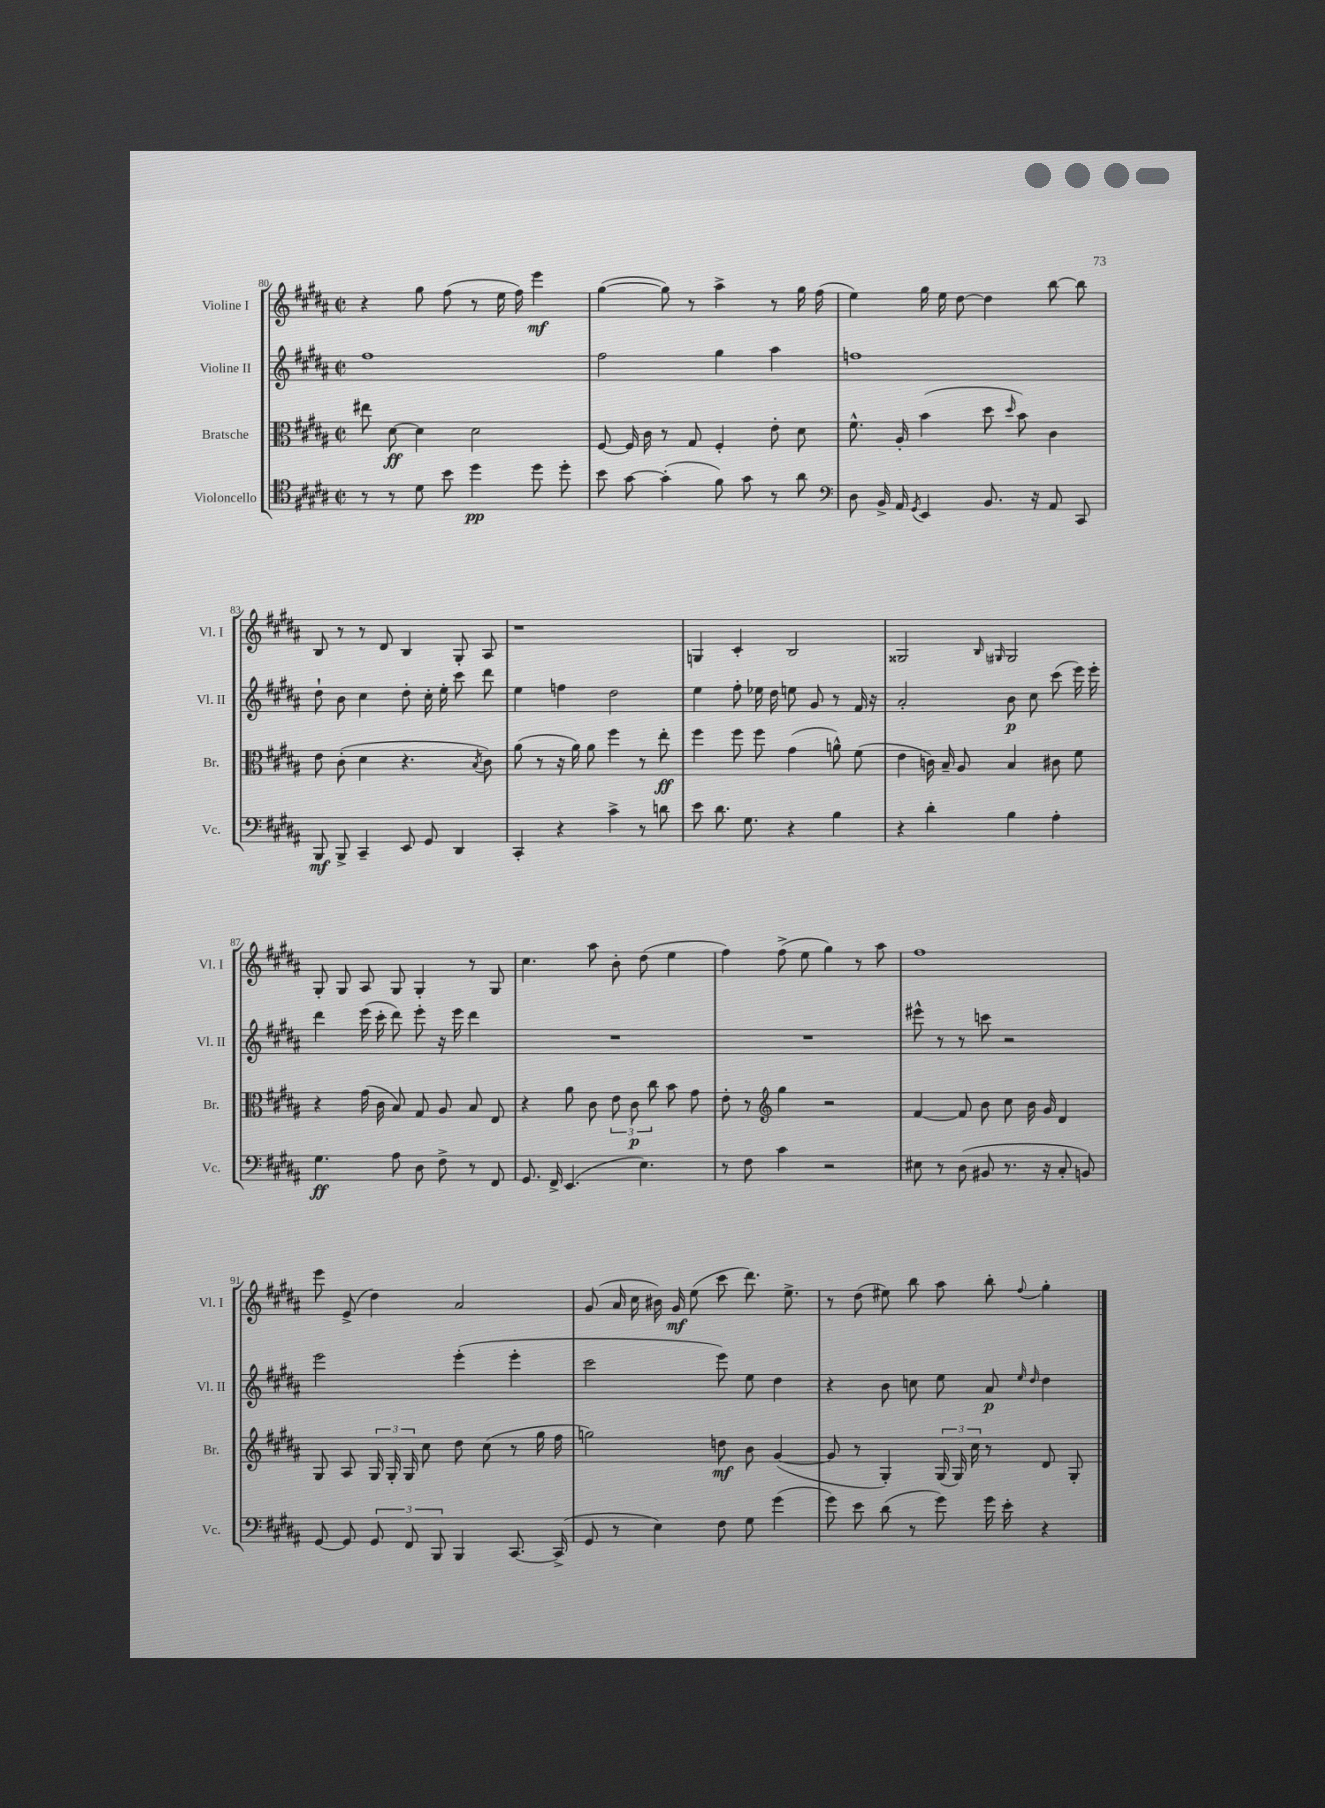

**kern	**dynam	**kern	**dynam	**kern	**dynam	**kern	**dynam
*part4	*part4	*part3	*part3	*part2	*part2	*part1	*part1
*staff4	*staff4	*staff3	*staff3	*staff2	*staff2	*staff1	*staff1
*I"Violoncello	*	*I"Bratsche	*	*I"Violine II	*	*I"Violine I	*
*I'Vc.	*	*I'Br.	*	*I'Vl. II	*	*I'Vl. I	*
*clefC4	*	*clefC3	*	*clefG2	*	*clefG2	*
*k[f#c#g#d#a#]	*	*k[f#c#g#d#a#]	*	*k[f#c#g#d#a#]	*	*k[f#c#g#d#a#]	*
*M2/2	*	*M2/2	*	*M2/2	*	*M2/2	*
*met(c|)	*	*met(c|)	*	*met(c|)	*	*met(c|)	*
=80	=80	=80	=80	=80	=80	=80	=80
8r	.	8ee#X\	.	1ff#	.	4r	.
8r	.	[8d#\	ff	.	.	.	.
8d#\	.	4d#\]	.	.	.	8gg#\	.
8b\	.	.	.	.	.	(8ff#\	.
4dd#\	pp	2d#\	.	.	.	8r	.
.	.	.	.	.	.	16ee\	.
.	.	.	.	.	.	16ff#\)	.
8dd#\	.	.	.	.	.	4eee\	mf
8dd#'\	.	.	.	.	.	.	.
=81	=81	=81	=81	=81	=81	=81	=81
8b\	.	[8F#/	.	2ff#\	.	([4gg#\	.
[8g#\	.	16F#/]	.	.	.	.	.
.	.	16c#\	.	.	.	.	.
(4g#'\]	.	8r	.	.	.	8gg#\])	.
.	.	8G#/	.	.	.	8r	.
8f#\)	.	4F#'/	.	4gg#\	.	4aa#^\	.
8g#\	.	.	.	.	.	.	.
8r	.	8e'\	.	4aa#\	.	8r	.
8a#\	.	8d#\	.	.	.	16gg#\	.
.	.	.	.	.	.	(16ff#\	.
=82	=82	=82	=82	=82	=82	=82	=82
*clefF4	*	*	*	*	*	*	*
8D#\	.	8.f#^^\	.	1ffn	.	4ee\)	.
16BB^/	.	.	.	.	.	.	.
16AA#/	.	16A#'/	.	.	.	.	.
8qGG#/	.	.	.	.	.	.	.
4EE/	.	(4b\	.	.	.	16gg#\	.
.	.	.	.	.	.	16ee\	.
.	.	.	.	.	.	[8dd#\	.
8.BB/	.	8dd#\	.	.	.	4dd#\]	.
.	.	16qqdd#/	.	.	.	.	.
.	.	8b\)	.	.	.	.	.
16r	.	.	.	.	.	.	.
8AA#/	.	4c#\	.	.	.	[8bb\	.
8CC#/	.	.	.	.	.	8bb\]	.
!!LO:LB:g=z
=83	=83	=83	=83	=83	=83	=83	=83
8BBB/	mf	8e\	.	8dd#`\	.	8B/	.
8BBB^/	.	(8c#'\	.	8b\	.	8r	.
4CC#~/	.	4d#\	.	4cc#\	.	8r	.
.	.	.	.	.	.	8d#/	.
8EE/	.	4.r	.	8dd#'\	.	4B/	.
8GG#/	.	.	.	16cc#'\	.	.	.
.	.	.	.	16ee'\	.	.	.
4DD#/	.	.	.	8ccc#\	.	8G#'/	.
.	.	8qB/	.	.	.	.	.
.	.	8c#\)	.	8ddd#\	.	8A#/	.
=84	=84	=84	=84	=84	=84	=84	=84
4CC#'/	.	(8a#\	.	4ee\	.	1r	.
.	.	8r	.	.	.	.	.
4r	.	16r	.	4ffn\	.	.	.
.	.	16a#\)	.	.	.	.	.
.	.	8a#\	.	.	.	.	.
4c#^\	.	4ff#\	.	2dd#\	.	.	.
8r	.	8r	.	.	.	.	.
8dn\	.	8ee'\	ff	.	.	.	.
=85	=85	=85	=85	=85	=85	=85	=85
8e\	.	4ff#\	.	4ee\	.	4Gn/	.
8.d#\	.	.	.	.	.	.	.
.	.	8ff#\	.	8ff#'\	.	4c#'/	.
8.G#\	.	.	.	.	.	.	.
.	.	8ff#\	.	16ee-X\	.	.	.
.	.	.	.	16dd#\	.	.	.
4r	.	(4g#\	.	8een\	.	2B/	.
.	.	.	.	8g#/	.	.	.
4B\	.	8an^^\)	.	8r	.	.	.
.	.	(8f#\	.	16f#/	.	.	.
.	.	.	.	16r	.	.	.
=86	=86	=86	=86	=86	=86	=86	=86
4r	.	4e\	.	2a#'/	.	2G##X/	.
4d#'\	.	16cn\)	.	.	.	.	.
.	.	16B~/	.	.	.	.	.
.	.	8A#/	.	.	.	.	.
.	.	.	.	.	.	16qqB/	.
.	.	.	.	.	.	16qqG#X/	.
4B\	.	4B/	.	8b\	p	2G#/	.
.	.	.	.	8cc#\	.	.	.
4A#'\	.	8c#X\	.	(8ccc#\	.	.	.
.	.	8f#\	.	16eee\)	.	.	.
.	.	.	.	16eee'\	.	.	.
!!LO:LB:g=z
=87	=87	=87	=87	=87	=87	=87	=87
4.G#\	ff	4r	.	4ddd#\	.	8G#'/	.
.	.	.	.	.	.	8G#/	.
.	.	(16g#\	.	(16eee\	.	8A#/	.
.	.	16c#\	.	16ccc#'\	.	.	.
8A#\	.	8B/)	.	8ddd#\)	.	8G#/	.
8D#\	.	8G#/	.	8eee'\	.	4G#'/	.
8F#^\	.	8A#/	.	16r	.	.	.
.	.	.	.	16eee\	.	.	.
8r	.	8B/	.	4ddd#\	.	8r	.
8FF#/	.	8E/	.	.	.	8G#/	.
=88	=88	=88	=88	=88	=88	=88	=88
8.GG#/	.	4r	.	1r	.	4.cc#\	.
16FF#^/	.	.	.	.	.	.	.
(4.EE/	.	8a#\	.	.	.	.	.
.	.	8c#\	.	.	.	8aa#\	.
.	.	12e\	.	.	.	8b'\	.
.	.	12c#\	p	.	.	.	.
4.E\)	.	.	.	.	.	(8dd#\	.
.	.	12cc#\	.	.	.	.	.
.	.	8b\	.	.	.	4ee\	.
.	.	8g#\	.	.	.	.	.
=89	=89	=89	=89	=89	=89	=89	=89
8r	.	8e'\	.	1r	.	4ff#\)	.
8F#\	.	8r	.	.	.	.	.
*	*	*clefG2	*	*	*	*	*
4c#\	.	4gg#\	.	.	.	(8ff#^\	.
.	.	.	.	.	.	8ee\	.
2r	.	2r	.	.	.	4gg#\)	.
.	.	.	.	.	.	8r	.
.	.	.	.	.	.	8aa#\	.
=90	=90	=90	=90	=90	=90	=90	=90
8E#X\	.	[4f#/	.	8eee#X^^\	.	1ff#	.
8r	.	.	.	8r	.	.	.
(8D#\	.	8f#/]	.	8r	.	.	.
8BB#X/	.	8b\	.	8cccn\	.	.	.
8.r	.	8cc#\	.	2r	.	.	.
.	.	16b\	.	.	.	.	.
16r	.	16g#/	.	.	.	.	.
8C#'/	.	4d#/	.	.	.	.	.
8BBn/)	.	.	.	.	.	.	.
!!LO:LB:g=z
=91	=91	=91	=91	=91	=91	=91	=91
[8GG#/	.	8G#/	.	2eee\	.	8eee\	.
8GG#/]	.	8A#/	.	.	.	(8e^/	.
12GG#/	.	24G#/	.	.	.	4dd#\)	.
.	.	24G#'/	.	.	.	.	.
12FF#/	.	24G#/	.	.	.	.	.
.	.	8cc#\	.	.	.	.	.
12BBB/	.	.	.	.	.	.	.
4BBB/	.	8dd#\	.	(4eee'\	.	2a#/	.
.	.	(8cc#\	.	.	.	.	.
[8.CC#/	.	8r	.	4eee'\	.	.	.
.	.	16gg#\	.	.	.	.	.
(16CC#^/]	.	16ff#\	.	.	.	.	.
=92	=92	=92	=92	=92	=92	=92	=92
8GG#/	.	2ggn\)	.	2ccc#\	.	(8g#/	.
8r	.	.	.	.	.	16a#/	.
.	.	.	.	.	.	16cc#\	.
4E\)	.	.	.	.	.	16b#X\)	.
.	.	.	.	.	.	16g#/	mf
.	.	.	.	.	.	(8ee\	.
8F#\	.	8ddn\	mf	8eee\)	.	8ccc#\	.
8G#\	.	8b\	.	8ee\	.	8.ddd#\)	.
(4g#\	.	([4g#/	.	4dd#\	.	.	.
.	.	.	.	.	.	8.ee^\	.
=93	=93	=93	=93	=93	=93	=93	=93
8g#\)	.	8g#/]	.	4r	.	8r	.
8e\	.	8r	.	.	.	(8dd#\	.
(8d#\	.	4G#'/)	.	8b\	.	8ee#X\)	.
8r	.	.	.	8ccn\	.	8bb\	.
8g#\)	.	(24G#/	.	8ee\	.	8aa#\	.
.	.	24G#/)	.	.	.	.	.
.	.	24cc#\	.	.	.	.	.
16g#\	.	8r	.	8a#/	p	8bb'\	.
16e'\	.	.	.	.	.	.	.
.	.	.	.	16qqee/	.	.	.
.	.	.	.	16qqdd#/	.	8qqff#/	.
4r	.	8d#/	.	4dd#\	.	4gg#'\	.
.	.	8G#'/	.	.	.	.	.
==	==	==	==	==	==	==	==
*-	*-	*-	*-	*-	*-	*-	*-
